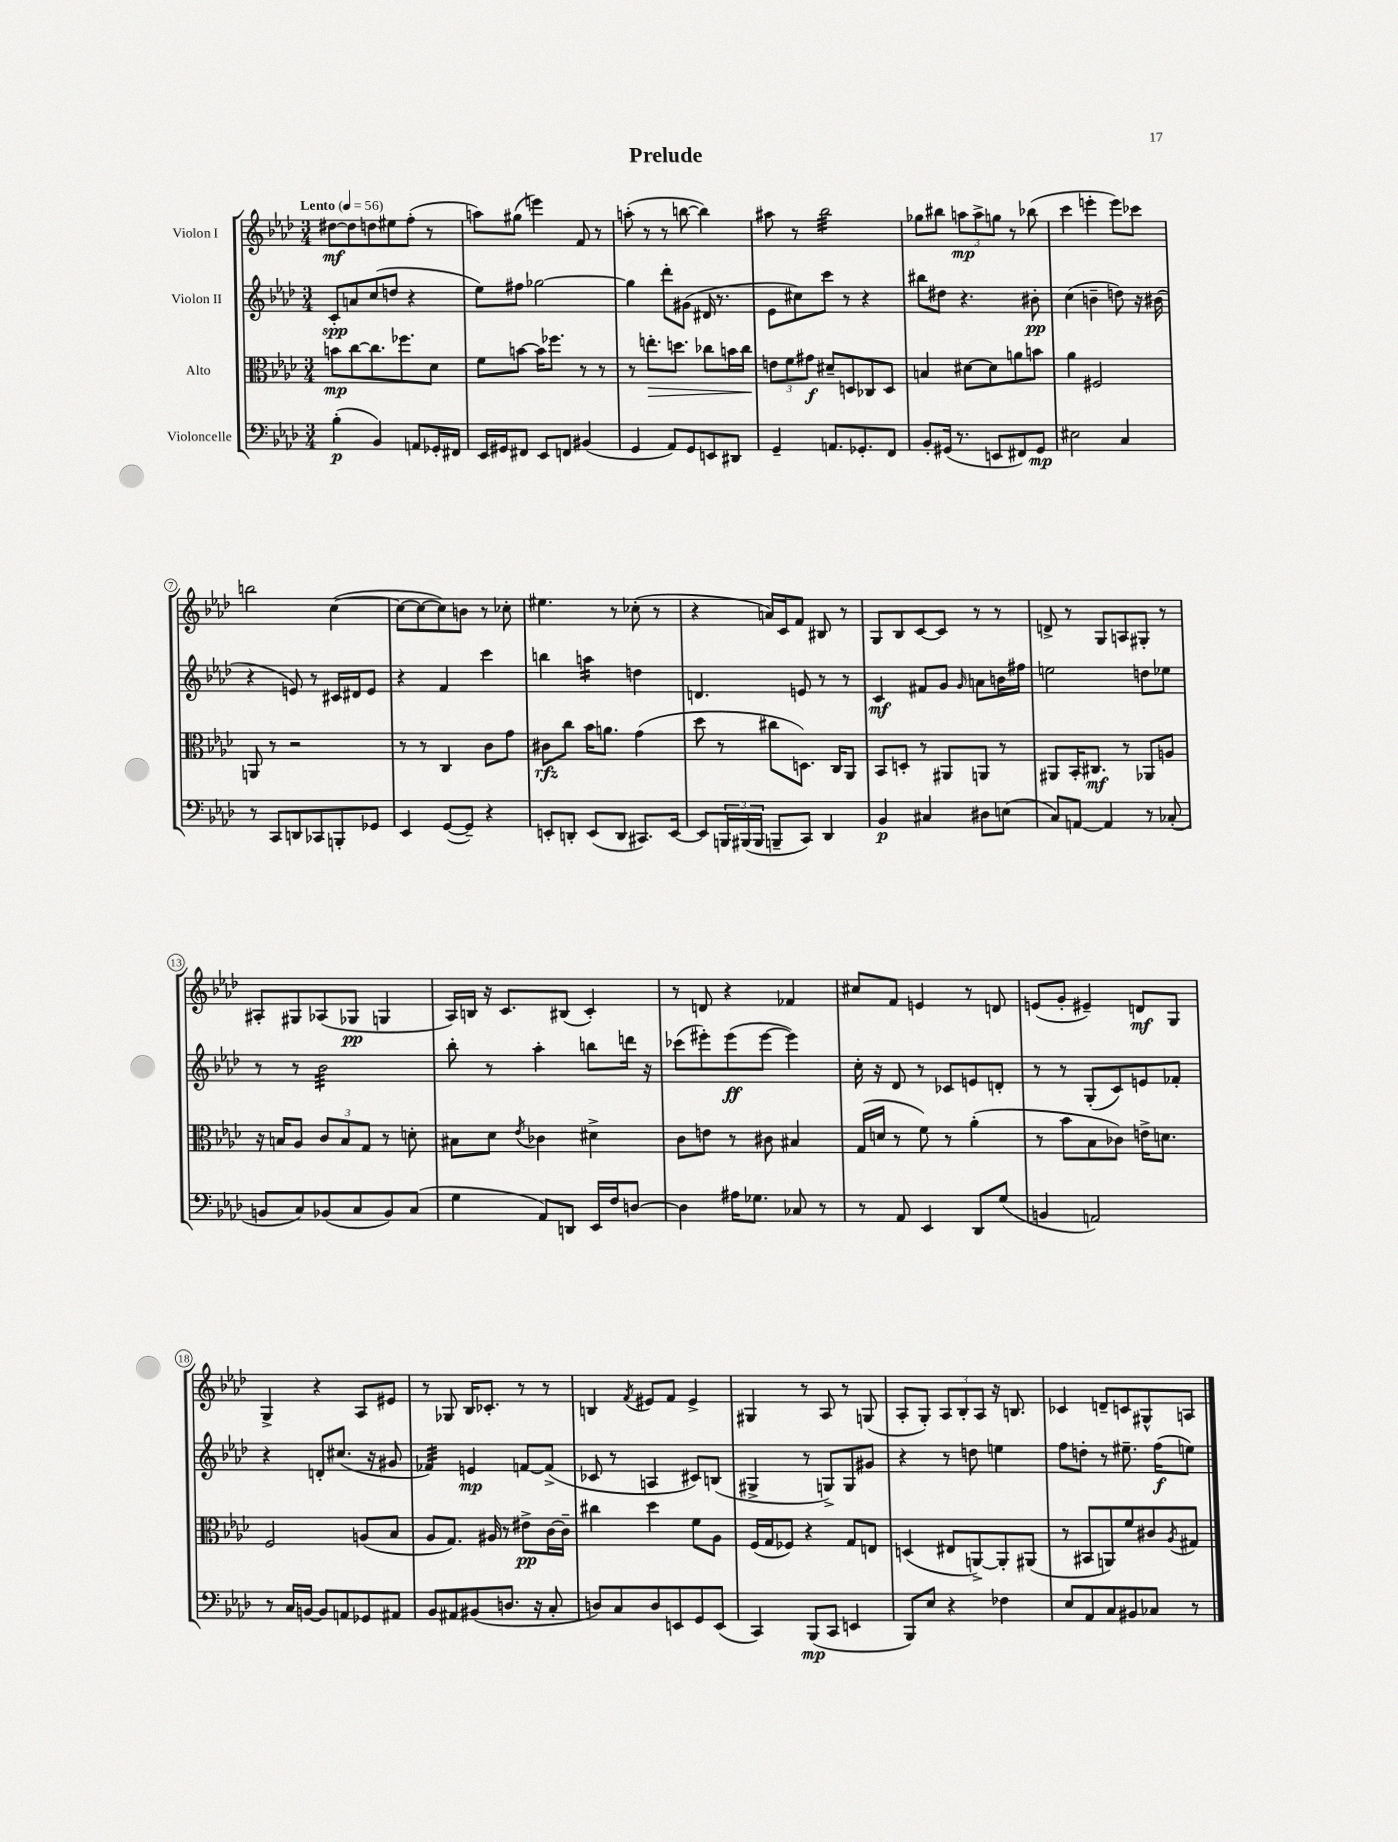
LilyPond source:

\header { title = "Prelude" }
<<
\new StaffGroup <<
\new Staff = "s0" \with { instrumentName = "Violon I" } {
    \clef treble \key aes \major \numericTimeSignature \time 3/4 \tempo "Lento" 4 = 56
    dis''8~\mf dis''8 d''8 eis''8 f''8-.( r8 |
    a''8) gis''8( e'''4) f'8 r8 |
    a''8-.( r8 r8 b''8~ b''4) |
    ais''8 r8 bes''2:32 |
    ges''8 bis''8 \tuplet 3/2 { a''8\mp a''8-> g''8 } r8 bes''8( |
    c'''4 e'''4-. e'''8) ces'''8 |
    b''2 c''4~( |
    c''8~ c''8~ c''8) b'8 r8 ces''8-. |
    eis''4. r8 ces''8-.( r8 |
    r4 a'16) c'16 f'8 bis8 r8 |
    g8 bes8 c'8~ c'8 r8 r8 |
    d'8-> r8 g8 a8 gis8-. r8 |
    ais8-. gis8 aes8( ges8\pp g4 |
    aes16) b16 r16 c'8. bis8( c'4-.) |
    r8 d'8 r4 fes'4 |
    cis''8 f'8 e'4 r8 d'8 |
    e'8( g'8-. eis'4--) d'8\mf g8 |
    g4-> r4 aes8 eis'8 |
    r8 ges8 bes16 ces'8.-. r8 r8 |
    b4 \acciaccatura { f'8 } eis'8 f'8 eis'4-> |
    gis4 r8 aes8 r8 g8( |
    aes8-. g8-.) \tuplet 3/2 { aes8 bes8-. aes8 } r16 b8. |
    ces'4 d'8-- c'8 gis8-^ a8 \bar "|." |
}
\new Staff = "s1" \with { instrumentName = "Violon II" } {
    \clef treble \key aes \major \numericTimeSignature \time 3/4
    c'8-.\spp a'8 c''8( d''8 r4 |
    ees''8) fis''8 ges''2~ |
    ges''4 des'''8-. gis'8( dis'16 r8. |
    ees'8 cis''8) c'''8 r8 r4 |
    bis''8 dis''8 r4. bis'8-.\pp |
    c''4( b'4-- d''8) r16 bis'16( |
    r4 e'8) r8 cis'16 dis'16 e'8 |
    r4 f'4 c'''4 |
    b''4 a''4:16 d''4 |
    d'4. e'8 r8 r8 |
    c'4\mf fis'8 g'8 \grace { g'16 } a'8 b'16 fis''16 |
    e''2 d''8 ees''8 |
    r8 r8 bes'2:32 |
    bes''8-. r8 aes''4-. b''8 d'''16 r16 |
    ces'''8( eis'''8-.) eis'''8\ff( eis'''8~ eis'''4) |
    c''16-. r16 des'8 r8 ces'8 e'8 d'8-. |
    r8 r8 g8-.( c'8) e'8 fes'8-. |
    r4 d'8-. cis''8.( r16 gis'8 |
    fes'4:32) e'4\mp f'8~ f'8->( |
    ces'8 r8 a4 cis'8) b8( |
    gis4-> r8 g8->) g8 gis'8 |
    r4 r8 d''8 e''4 |
    f''8 d''8-. r8 eis''8.-- f''16\f( e''8) \bar "|." |
}
\new Staff = "s2" \with { instrumentName = "Alto" } {
    \clef alto \key aes \major \numericTimeSignature \time 3/4
    b'8\mp c''8~ c''8. fes''8. des'8 |
    f'8 b'8~ b'16 fes''8. r8 r8 |
    r8 e''8.-.\> d''8. ces''8 b'16 ces''16 |
    \tuplet 3/2 { e'8\! f'8 gis'8\f } dis'8-- d8 ces8 d8 |
    b4 dis'8~ dis'8 a'8 b'8 |
    aes'4 fis2 |
    a,8 r8 r2 |
    r8 r8 c4 c'8 g'8 |
    cis'8\rfz c''8 bes'16 a'8. g'4( |
    des''8 r8 cis''8 d8.) c16 aes,8 |
    bes,8 d8-. r8 ais,8 a,8 r8 |
    ais,8 bes,16-. cis8.\mf r8 aes,8 a8 |
    r16 b16 aes8 \tuplet 3/2 { c'8 b8 g8 } r8 d'8-. |
    bis8 des'8 \acciaccatura { ees'8 } ces'4 dis'4-> |
    c'8 e'8 r8 cis'8 bis4 |
    g16( d'16 r8 f'8) r8 aes'4-.( |
    r8 bes'8 bes8 ces'8) e'16-> d'8. |
    f2 a8( bes8 |
    aes8 g8.) ais16 r8 eis'8->\pp c'16~ c'16-- |
    cis''4 des''4 f'8 aes8 |
    f16( g16 fes8) r4 g8 e8 |
    d4( eis8 a,8~->) a,8-. ais,8( |
    r8 bis,8 a,8) f'8 cis'8 \acciaccatura { aes8 } gis8 \bar "|." |
}
\new Staff = "s3" \with { instrumentName = "Violoncelle" } {
    \clef bass \key aes \major \numericTimeSignature \time 3/4
    bes4-.\p( bes,4) a,8 ges,16-. fis,16 |
    ees,16 gis,16 fis,8 ees,8 f,8 bis,4( |
    g,4 aes,8) g,8 e,8 dis,8 |
    g,4-- a,8. ges,8.-. f,8 |
    bes,8-. gis,16( r8. e,8 fis,8) gis,8\mp |
    eis2 c4 |
    r8 c,8 d,8 ces,8 b,,8-. ges,8 |
    ees,4 g,8~( g,8--) r4 |
    e,8-. d,8-. e,8( d,8 cis,8.) e,16~ |
    e,8 \tuplet 3/2 { b,,16 bis,,16( bis,,16 } b,,8-- c,8) des,4 |
    bes,4\p cis4 dis8 e8( |
    c8) a,8~ a,4 r8 ces8-.( |
    b,8 c8) bes,8( c8 bes,8) c8( |
    g4 aes,8) d,8 ees,16 f16 d8~ |
    d4 ais16 ges8. ces8 r8 |
    r8 aes,8 ees,4 des,8 g8( |
    b,4 a,2) |
    r8 c16 b,16~ b,8 a,8 ges,8 ais,8 |
    bes,8 ais,8 bis,8( d8. r16 c8-. |
    d8) c8 d8 e,8 g,8 e,8( |
    c,4) bes,,8\mp( c,8 e,4 |
    bes,,8) ees8 r4 fes4 |
    ees8 aes,8 c8 bis,8 ces8 r8 \bar "|." |
}
>>
>>
\layout { \context { \Score \override BarNumber.stencil = #(make-stencil-circler 0.1 0.3 ly:text-interface::print) } }
